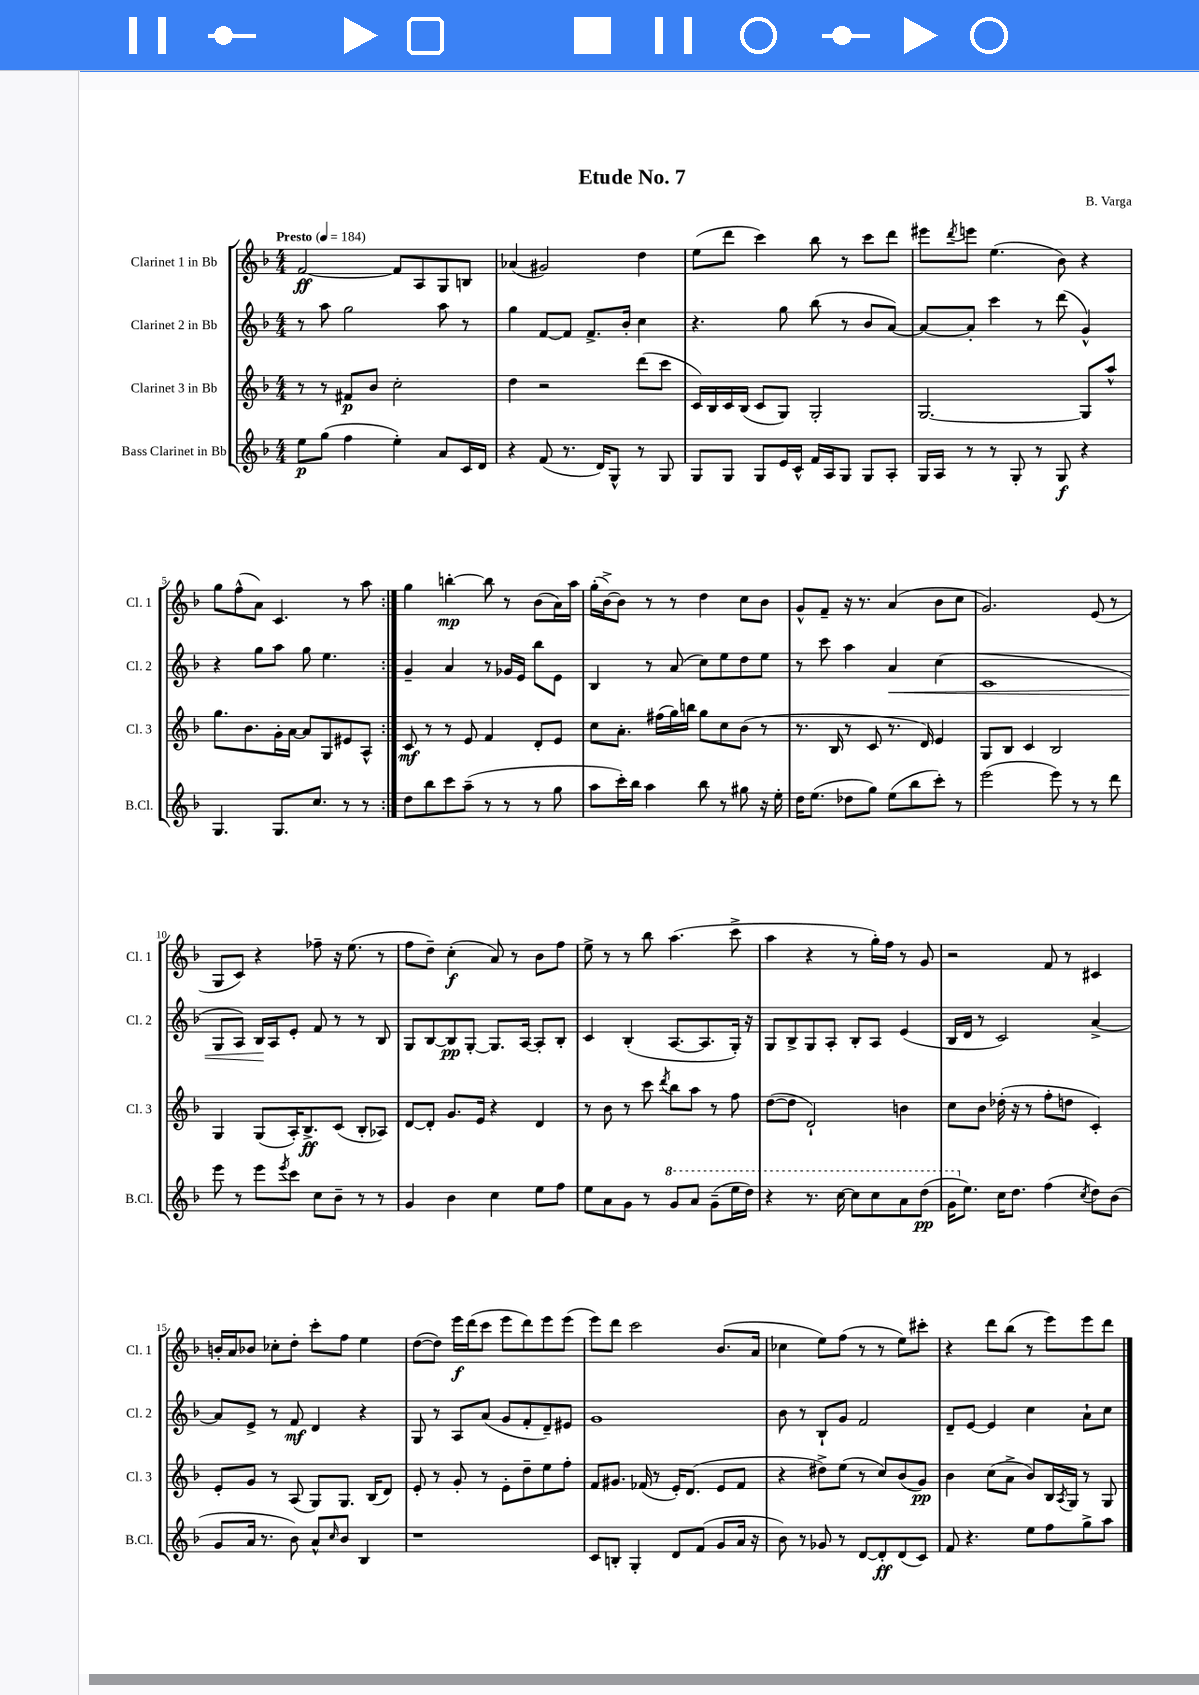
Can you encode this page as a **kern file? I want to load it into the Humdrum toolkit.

**kern	**kern	**kern	**kern
*staff4	*staff3	*staff2	*staff1
*clefG2	*clefG2	*clefG2	*clefG2
*k[b-]	*k[b-]	*k[b-]	*k[b-]
*M4/4	*M4/4	*M4/4	*M4/4
*MM184	*MM184	*MM184	*MM184
8ee	8r	8r	[2f
(8gg	8r	8aa	.
4ff	8f#	2gg	.
.	8b-	.	.
4ee')	2cc'	.	8f]
.	.	.	8A
8a	.	8aa	8G
16c	.	8r	8B
16d	.	.	.
=	=	=	=
4r	4dd	4gg	(4a-
(8f	2r	[8f	2g#)
8.r	.	8f]	.
.	.	8.f^	.
16d)	.	.	.
8G^^	.	.	.
.	.	16b-'	.
8r	(8ddd	4cc	4dd
8G	8ccc	.	.
=	=	=	=
8G	16c)	4.r	(8ee
.	16B-	.	.
8G	16c	.	8ddd
.	(16B-	.	.
8G	8c	.	4ccc)
16e	8G)	8gg	.
16c^^	.	.	.
16f	2G'	(8bb-	8bb-
16A	.	.	.
8G	.	8r	8r
8G	.	8b-	8ccc
8A'	.	[8a)	8ddd
=	=	=	=
16G	[2.G	8a_	8eee#
16A	.	.	.
.	.	.	8qddd
8r	.	8a']	8eee
8r	.	4ccc	(4.ee
8G'	.	.	.
8r	.	8r	.
8G	.	(8ddd	8b-)
4r	8G]	4g^^)	4r
.	8aa^^	.	.
=	=	=	=
4.G	8.gg	4r	8gg
.	.	.	(8ff^^
.	8.b-	.	.
.	.	8gg	8a)
8.G	16g'	8aa	4.c
.	[16a	.	.
.	8a]	8gg	.
8.cc	.	.	.
.	8G	4.ee	.
8r	8e#	.	8r
8r	8A^^	.	8aa
=:|!	=:|!	=:|!	=:|!
8dd	8c	4g~	4gg
8bb-	8r	.	.
8ccc	8r	4a	[4bb'
(8aa~	8e	.	.
8r	4f	8r	8bb]
8r	.	16g-	8r
.	.	16e	.
8r	8d'	8bb-	(8b-
8gg	8e	8e	16a)
.	.	.	16aa
=	=	=	=
8aa	8cc	4B-	(16gg'
.	.	.	[16b-^)
16ccc')	8.a'	.	8b-]
16bb-	.	.	.
4aa	.	8r	8r
.	(16ff#	.	.
.	16gg)	(8a	8r
.	16bb	.	.
8bb-	8gg	8cc)	4dd
8r	8cc	8ee	.
8gg#	(8b-	8dd	8cc
16r	8r	8ee	8b-
16ee'	.	.	.
=	=	=	=
16dd	8.r	8r	8g^^
(8.ee	.	.	.
.	.	8ccc	8f~
.	16B-	.	.
8dd-	8r	4aa	16r
.	.	.	8.r
8gg)	8c	.	.
(8ee	8.r	4a	(4a
8bb-	.	.	.
.	16d)	.	.
8ccc')	4e	(4cc	8b-
8r	.	.	8cc
=	=	=	=
(2eee	8G	1c	2.g)
.	8B-	.	.
.	4c	.	.
8eee)	2B-	.	.
8r	.	.	.
8r	.	.	(8e
8ddd	.	.	8r
=	=	=	=
8eee	4G	8G	8G
8r	.	8A)	8c)
8eee	(8G	16B-	4r
.	.	16A	.
8qeee	.	.	.
8ccc	16A')	8e'	.
.	8.B-^	.	.
8cc	.	8f	8ff-~
8b-~	(8c	8r	16r
.	.	.	(8.ee
8r	8B-'	8r	.
8r	8A-)	8B-	8r
=	=	=	=
4g	[8d	8G	8ff
.	8d']	[8B-	8dd~)
4b-	8.g	8B-]	(4cc'
.	.	[8G'	.
.	16e	.	.
4cc	4r	8.G]	8a)
.	.	.	8r
.	.	[16A	.
8ee	4d	8A']	8b-
8ff	.	8B-'	8ff
=	=	=	=
8ee	8r	4c	8ee^
8a	8b-	.	8r
8g	8r	(4B-'	8r
8r	8ccc	.	8bb-
.	8qddd	.	.
8gg	8bb-	[8.A	(4.aa
8aa	8aa	.	.
.	.	8.A]	.
(8gg~	8r	.	.
16eee	8ff	16G')	8ccc^
16ddd)	.	16r	.
=	=	=	=
4r	([8dd	8G	4aa
.	8dd]	8B-^	.
8.r	2d`)	8G	4r
.	.	8A'	.
[16ccc	.	.	.
8ccc]	.	8B-'	8r
8ccc	.	8A	16gg')
.	.	.	16ff
8aa	4b	(4e	8r
(8ddd	.	.	8g
=	=	=	=
16gg	8cc	16B-	2r
8.ee)	.	16d	.
.	8b-	8r	.
16cc	(16dd-'	2c)	.
8.dd	16r	.	.
.	8r	.	.
(4ff	8ff'	.	8f
.	8dd	.	8r
8qcc	.	.	.
8dd)	4c')	[4a^	4c#
(8b-	.	.	.
=	=	=	=
8g	8e'	8a]	16b'
.	.	.	16a
16a	8g	8e^	8b-
8.r	.	.	.
.	8r	8r	8cc-'
8b-)	(8A	8f	8dd'
8a^^	8G)	4d	8ccc'
16qqcc	.	.	.
8b-	8.G	.	8ff
4B-	.	4r	4ee
.	(16B-	.	.
.	8d)	.	.
=	=	=	=
1r	8e'	8G	([8dd
.	8r	8r	8dd])
.	8g'	8A	16eee
.	.	.	(16ddd
.	8r	(8a	8ccc
.	8e'	8g	8eee
.	8dd~	8f'	8ddd)
.	8ee	8d~)	8eee
.	8ff'	8e#	(8eee
=	=	=	=
8c	8f	1g	8eee)
8B'	8.g#	.	8ddd
4G'	.	.	2ccc
.	(16f-	.	.
.	8r	.	.
8d	16e')	.	.
.	(8.d	.	.
(8f	.	.	.
8g	8e	.	(8.b-
16a	8f-	.	.
16r	.	.	16a
=	=	=	=
8b-)	4r	8b-	4cc-
8r	.	8r	.
8g-	8dd#^)	8B-`	8ee)
8r	(8ee	8g	(8ff
[8d	8r	2f	8r
8d']	8cc)	.	8r
(8d	(8b-	.	8ee)
8c)	8g)	.	8ccc#'
=	=	=	=
8f	4b-	8d~	4r
4.r	.	[8e	.
.	(8cc	4e]	8ddd
.	8a^	.	(8bb-
8ee	8b-)	4cc	8r
8ff	16B-	.	8eee)
.	8qA	.	.
.	16G	.	.
8gg^	8r	8a`	8eee
8aa	8G	8cc	8ddd
==	==	==	==
*-	*-	*-	*-
